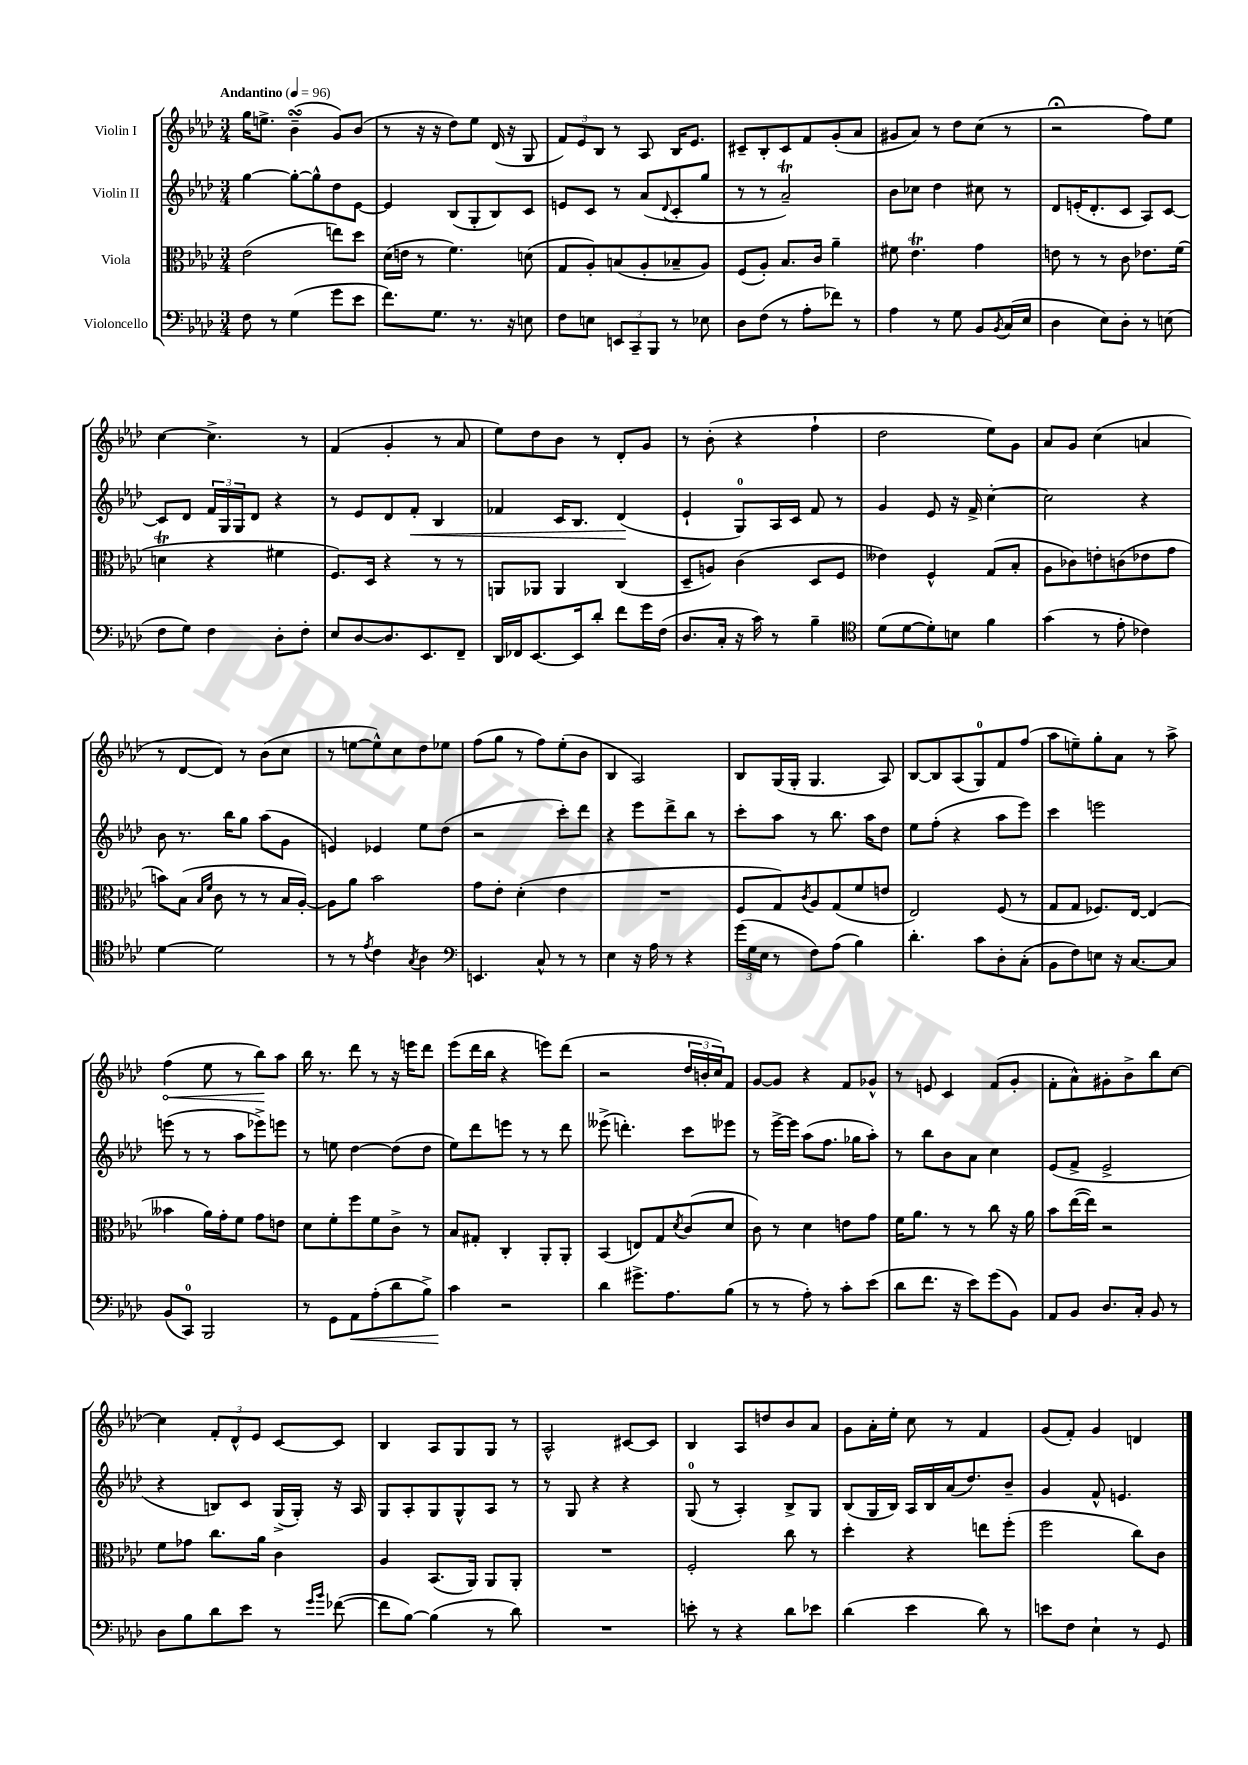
<<
\new StaffGroup <<
\new Staff = "s0" \with { instrumentName = "Violin I" } {
    \clef treble \key aes \major \numericTimeSignature \time 3/4 \tempo "Andantino" 4 = 96
    g''16 e''8.-> bes'4--\turn( g'8) bes'8( |
    r8 r16 r16 des''8) ees''8 des'16( r16 g8 |
    \tuplet 3/2 { f'8) ees'8 bes8 } r8 aes8 bes16 ees'8. |
    cis'8-- bes8-. cis'8 f'8 g'8-.( aes'8 |
    gis'8 aes'8) r8 des''8 c''8( r8 |
    r2\fermata f''8) ees''8 |
    c''4~ c''4.-> r8 |
    f'4( g'4-. r8 aes'8 |
    ees''8) des''8 bes'8 r8 des'8-. g'8 |
    r8 bes'8-.( r4 f''4-! |
    des''2 ees''8) g'8 |
    aes'8 g'8 c''4( a'4 |
    r8 des'8~ des'8) r8 bes'8( c''8 |
    r8 e''8~ e''8-^) c''8 des''8 ees''8 |
    f''8( g''8 r8 f''8) ees''8-.( bes'8 |
    bes4 aes2) |
    bes8 g16( g16-. g4. aes8) |
    bes8~ bes8 aes8( g8-0) f'8 f''8( |
    aes''8 e''8--) g''8-. aes'8 r8 aes''8-> |
    \once \override Hairpin.circled-tip = ##t f''4\<( ees''8 r8 bes''8\!) aes''8 |
    bes''16 r8. des'''8 r8 r16 e'''16 des'''8 |
    ees'''8( des'''16 bes''16 r4 e'''8) des'''8( |
    r2 \tuplet 3/2 { des''16 b'16-. c''16) } f'8 |
    g'8~ g'8 r4 f'8 ges'8-^ |
    r8 e'8 c'4 f'8( g'8-. |
    f'8-. aes'8-^) gis'8-. bes'8-> bes''8 c''8~ |
    c''4 \tuplet 3/2 { f'8-. des'8-^ ees'8 } c'8~ c'8 |
    bes4 aes8 g8 g8 r8 |
    aes2-^ cis'8~ cis'8 |
    bes4 aes8 d''8 bes'8 aes'8 |
    g'8 aes'16-. ees''16-. c''8 r8 f'4 |
    g'8( f'8-.) g'4 d'4 \bar "|." |
}
\new Staff = "s1" \with { instrumentName = "Violin II" } {
    \clef treble \key aes \major \numericTimeSignature \time 3/4
    g''4~ g''8~-. g''8-^ des''8 ees'8~ |
    ees'4 bes8( g8-. bes8) c'8 |
    e'8 c'8 r8 aes'8( \appoggiatura { des'8 } c'8-. g''8 |
    r8 r8 aes'2--\trill) |
    bes'8 ces''8 des''4 cis''8 r8 |
    des'8 e'16-.( des'8.-. c'8 aes8) c'8~ |
    c'8 des'8 \tuplet 3/2 { f'16 g16 g16 } des'8 r4 |
    r8 ees'8 des'8 f'8-.\< bes4 |
    fes'4 c'16 bes8. des'4\!( |
    ees'4-! g8-0) aes16 c'16 f'8 r8 |
    g'4 ees'8 r16 f'16-> c''4~-. |
    c''2 r4 |
    bes'8 r8. bes''16 g''8 aes''8( g'8 |
    e'4) ees'4 ees''8 des''8( |
    r2 c'''8-.) des'''8 |
    r4 ees'''8 des'''8-> bes''8 r8 |
    c'''8-. aes''8 r8 bes''8. aes''16 des''8 |
    ees''8 f''8-.( r4 aes''8 ees'''8) |
    c'''4 e'''2 |
    e'''8( r8 r8 aes''8 ees'''8->) e'''8 |
    r8 e''8 des''4~ des''8( des''8 |
    ees''8) des'''8 e'''8 r8 r8 des'''8 |
    eeses'''8->( d'''4.-.) c'''8 ees'''8 |
    r8 ees'''16~-> ees'''16 aes''8( f''8. ges''16 aes''8-.) |
    r8 bes''8 bes'8 aes'8 c''4 |
    ees'8( f'8-> ees'2-> |
    r4 b8) c'8 g16->( g16-.) r16 aes16 |
    g8 aes8-. g8 g8-^ aes8 r8 |
    r8 g8 r4 r4 |
    g8-0( r8 aes4-.) bes8-> g8 |
    bes8( g16 bes16) aes16 bes16 aes'16( des''8.) bes'8-- |
    g'4 f'8-^ e'4. \bar "|." |
}
\new Staff = "s2" \with { instrumentName = "Viola" } {
    \clef alto \key aes \major \numericTimeSignature \time 3/4
    ees'2( e''8) des''8 |
    des'16( e'16 r8 f'4.) d'8( |
    g8 aes8-.) b8( aes8-. bes8-- aes8) |
    f8( aes8-.) bes8. c'16 aes'4-- |
    fis'8 ees'4.\trill g'4 |
    e'8 r8 r8 c'8 ees'8. f'16( |
    d'4\trill r4 fis'4 |
    f8.) des16 r4 r8 r8 |
    a,8 aes,8 aes,4 c4( |
    des8-- a8) c'4( des8 f8 |
    eeses'4) f4-^ g8( bes8-. |
    aes8 ces'8) e'8-. c'8( ees'8 g'8 |
    b'8) bes8( \grace { bes16 f'16 } c'8 r8 r8 bes16 aes16~-.) |
    aes8 aes'8 bes'2 |
    g'8 ees'8-. des'4-.( ees'4 |
    R2. |
    f8 g8) \acciaccatura { c'8 } aes8 g8( f'8 e'8 |
    ees2) f8( r8 |
    g8 g8 fes8.) ees16~ ees4( |
    beses'4 aes'16) g'16-. f'8 g'8 e'8 |
    des'8 f'8-. f''8 f'8 c'8-> r8 |
    bes8 gis8-. c4-. aes,8-. aes,8-. |
    bes,4( e8) g8 \acciaccatura { des'8 } c'8( des'8 |
    c'8) r8 des'4 e'8 g'8 |
    f'16 aes'8. r8 r8 c''8 r16 aes'16 |
    bes'8 ees''16~( ees''16) r2 |
    f'8 ges'8 c''8. aes'16 c'4 |
    aes4 bes,8.( aes,16) aes,8 aes,8-. |
    R2. |
    f2-. c''8 r8 |
    des''4-. r4 e''8 f''8-.( |
    f''2 c''8) c'8 \bar "|." |
}
\new Staff = "s3" \with { instrumentName = "Violoncello" } {
    \clef bass \key aes \major \numericTimeSignature \time 3/4
    f8 r8 g4( g'8 ees'8 |
    f'8.) g8. r8. r16 e8 |
    f8 e8 \tuplet 3/2 { e,8 c,8-- bes,,8 } r8 ees8 |
    des8 f8( r8 aes8-. fes'8) r8 |
    aes4 r8 g8 bes,8 \acciaccatura { bes,8 } c16( ees16 |
    des4 ees8) des8-. r8 e8( |
    f8 g8) f4 des8-. f8-. |
    ees8 des8~ des8. ees,8. f,8-- |
    des,16 fes,16 ees,8.~ ees,16 des'8-. f'8 g'16 f16( |
    des8. c16-. r16 c'16) r8 bes4-- |
    \clef tenor des'8( des'8~ des'8-.) b8 f'4 |
    g'4( r8 ees'8-. ces'4) |
    des'4~ des'2 |
    r8 r8 \acciaccatura { ees'8 } c'4 \acciaccatura { g8 } aes4 |
    \clef bass e,4. c8-^ r8 r8 |
    ees4 r16 aes16 r8 r4 |
    \tuplet 3/2 { g'16( g16 ees16 } r8 f8) aes8( bes4) |
    des'4.-. c'8 des8-. c8-.( |
    bes,8 f8) e8 r16 c8.~ c8 |
    bes,8( c,8-0) bes,,2 |
    r8 g,8 aes,8\< aes8-.( des'8 bes8->) |
    c'4\! r2 |
    des'4 gis'8.-> aes8. bes8( |
    r8 r8 aes8-.) r8 c'8-. ees'8( |
    des'8 f'8. r16 ees'8) g'8( bes,8) |
    aes,8 bes,8 des8. c16-. bes,8 r8 |
    des8 bes8 des'8 ees'8 r8 \grace { g'16 bes'16 } fes'8~( |
    fes'8 bes8~) bes4( r8 des'8) |
    R2. |
    e'8-. r8 r4 des'8 ees'8 |
    des'4( ees'4 des'8) r8 |
    e'8 f8 ees4-! r8 g,8 \bar "|." |
}
>>
>>
\layout { \context { \Score \remove "Bar_number_engraver" } }
